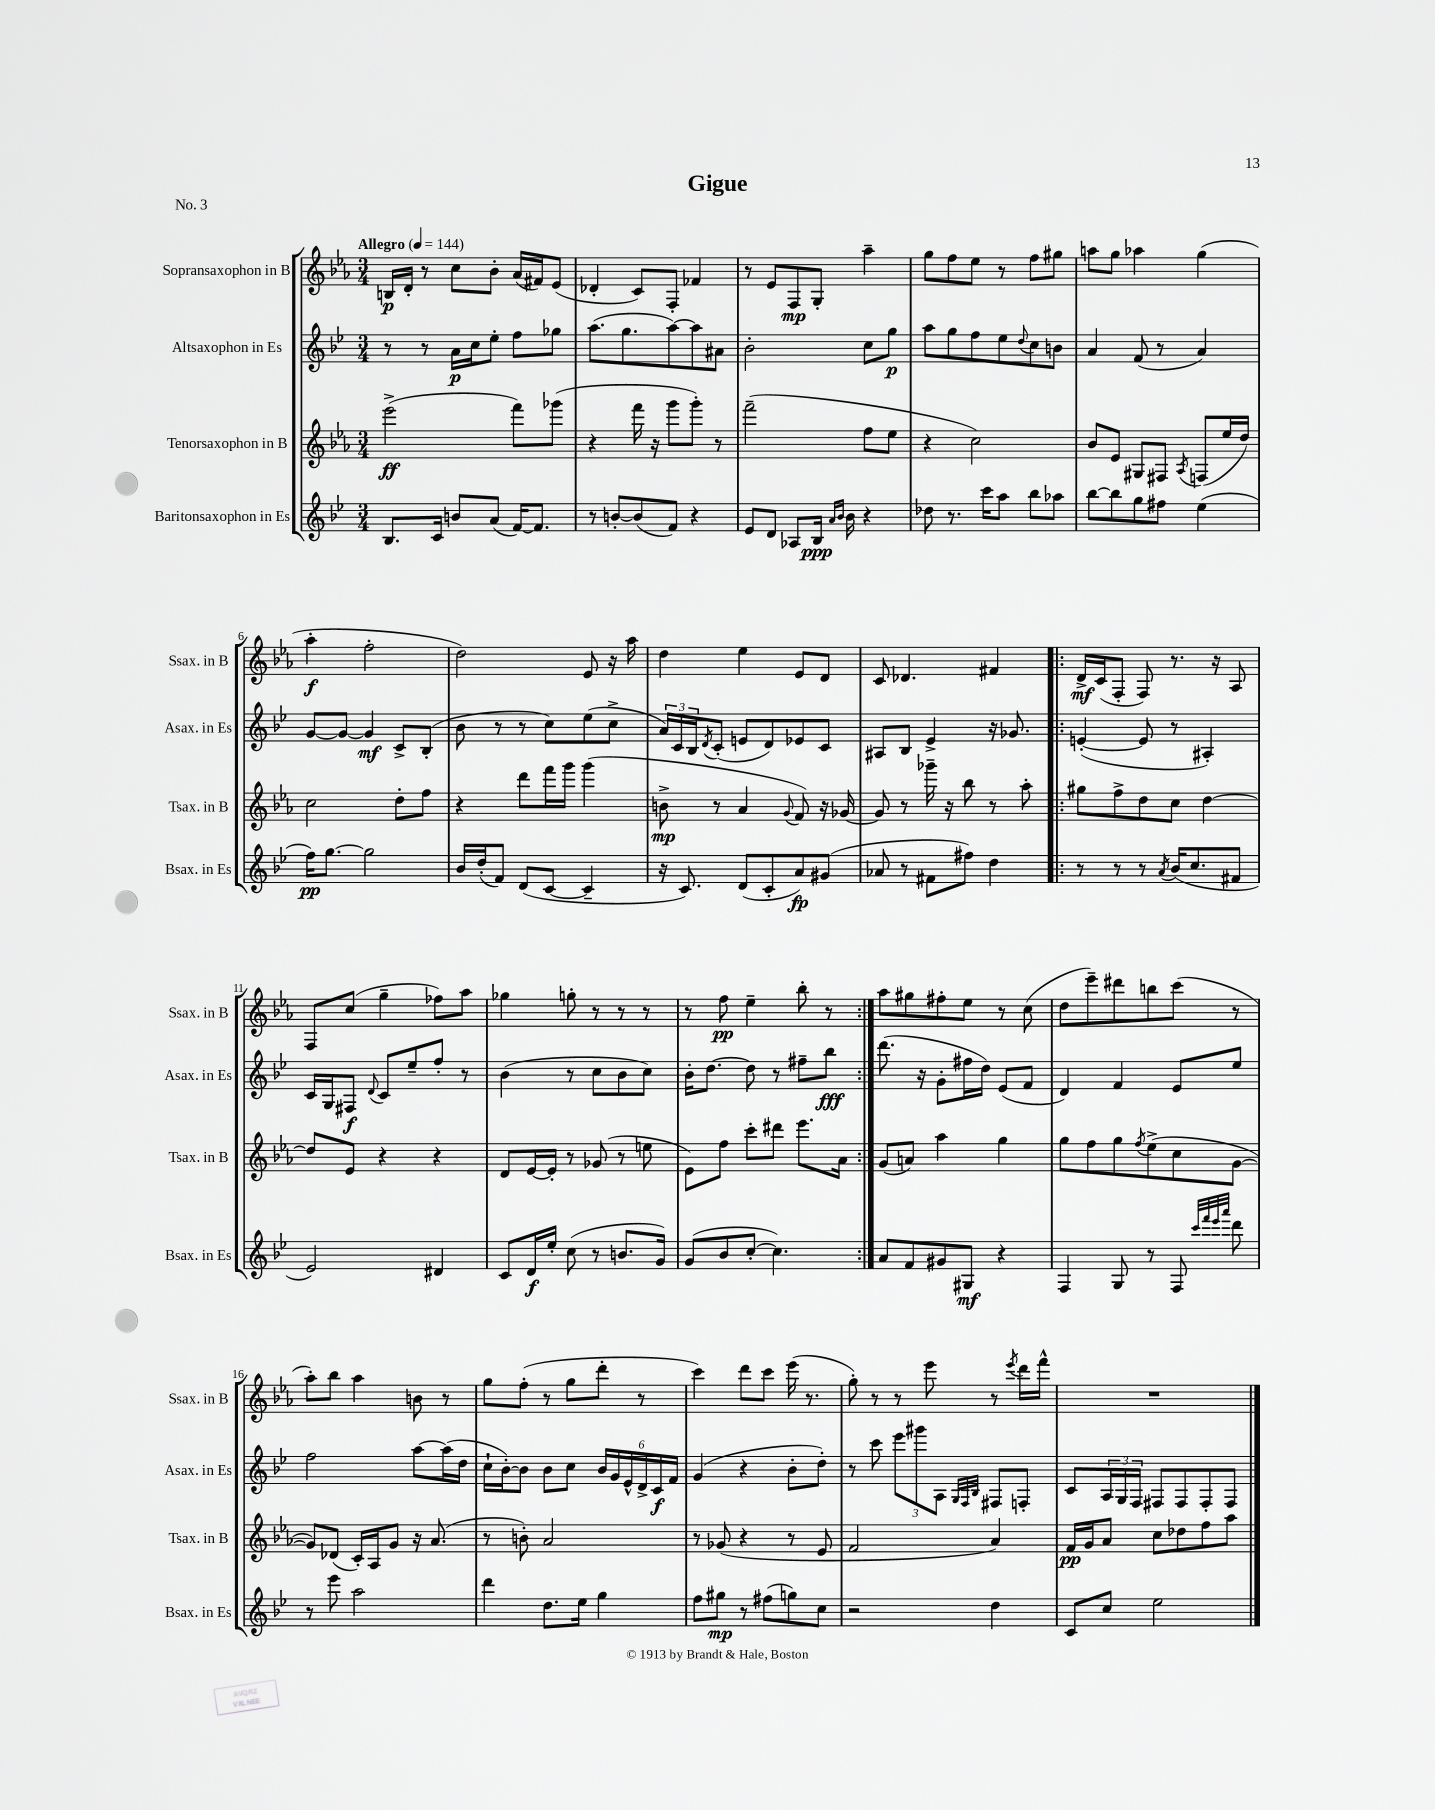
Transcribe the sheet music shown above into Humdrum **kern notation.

**kern	**dynam	**kern	**dynam	**kern	**dynam	**kern	**dynam
*part4	*part4	*part3	*part3	*part2	*part2	*part1	*part1
*staff4	*staff4	*staff3	*staff3	*staff2	*staff2	*staff1	*staff1
*I"Baritonsaxophon in Es	*	*I"Tenorsaxophon in B	*	*I"Altsaxophon in Es	*	*I"Sopransaxophon in B	*
*I'Bsax. in Es	*	*I'Tsax. in B	*	*I'Asax. in Es	*	*I'Ssax. in B	*
*clefG2	*	*clefG2	*	*clefG2	*	*clefG2	*
*k[b-e-]	*	*k[b-e-a-]	*	*k[b-e-]	*	*k[b-e-a-]	*
*M3/4	*	*M3/4	*	*M3/4	*	*M3/4	*
*MM144	*	*MM144	*	*MM144	*	*MM144	*
=1	=1	=1	=1	=1	=1	=1	=1
!	!	!	!	!	!	!LO:TX:a:B:t=Allegro	!
8.B-/L	.	(2eee-^\	ff	8r	.	16Bn/LL	p
.	.	.	.	.	.	16d'/JJ	.
.	.	.	.	8r	.	8r	.
16c/Jk	.	.	.	.	.	.	.
8bn/L	.	.	.	16a\LL	p	8cc\L	.
.	.	.	.	16cc\J	.	.	.
(8a/J	.	.	.	8ee-'\J	.	8b-'\J	.
[16f/KL)	.	8fff\L)	.	8ff\L	.	(16a-/LL	.
8.f/J]	.	.	.	.	.	16f#X/J)	.
.	.	(8ggg-X\J	.	8gg-X\J	.	(8e-/J	.
=2	=2	=2	=2	=2	=2	=2	=2
8r	.	4r	.	(8.aa\L	.	4d-X'/	.
[8bn'/L	.	.	.	.	.	.	.
.	.	.	.	8.gg\	.	.	.
(8b/]	.	16fff\	.	.	.	8c/L)	.
.	.	16r	.	.	.	.	.
8f/J)	.	8ggg\L	.	[8aa\)	.	8F'/J	.
4r	.	8ggg'\J)	.	8aa\]	.	4f-X/	.
.	.	8r	.	8a#X\J	.	.	.
=3	=3	=3	=3	=3	=3	=3	=3
8e-/L	.	(2fff~\	.	2b-'\	.	8r	.
8d/J	.	.	.	.	.	8e-/L	.
8A-X/L	.	.	.	.	.	8F/	mp
16B-/Jk	ppp	.	.	.	.	8G'/J	.
16qqa/LL	.	.	.	.	.	.	.
16qqb-/JJ	.	.	.	.	.	.	.
16b-\	.	.	.	.	.	.	.
4r	.	8ff\L	.	8cc\L	.	4aa-~\	.
.	.	8ee-\J	.	8gg\J	p	.	.
=4	=4	=4	=4	=4	=4	=4	=4
8dd-X\	.	4r	.	8aa\L	.	8gg\L	.
8.r	.	.	.	8gg\	.	8ff\	.
.	.	2cc\)	.	8ff\	.	8ee-\J	.
16ccc\KL	.	.	.	.	.	.	.
8aa\J	.	.	.	8ee-\	.	8r	.
.	.	.	.	8qqdd/	.	.	.
8bb-\L	.	.	.	8cc\	.	8ff\L	.
8aa-X\J	.	.	.	8bn\J	.	8gg#X\J	.
=5	=5	=5	=5	=5	=5	=5	=5
[8bb-\L	.	8b-/L	.	4a/	.	8aan\L	.
8bb-\]	.	8e-/J	.	.	.	8gg\J	.
8gg\	.	8G#X/L	.	(8f/	.	4aa-X\	.
8ff#X\J	.	8F#X/J	.	8r	.	.	.
.	.	8qA-/	.	.	.	.	.
(4ee-\	.	(8Fn/L	.	4a/)	.	(4gg\	.
.	.	16ee-/L	.	.	.	.	.
.	.	16dd/JJ)	.	.	.	.	.
!!LO:LB:g=z
=6	=6	=6	=6	=6	=6	=6	=6
16ff\KL)	pp	2cc\	.	[8g/L	.	4aa-'\	f
[8.gg\J	.	.	.	.	.	.	.
.	.	.	.	8g/J_	.	.	.
2gg\]	.	.	.	4g/]	mf	2ff'\	.
.	.	8dd'\L	.	8c^/L	.	.	.
.	.	8ff\J	.	(8B-'/J	.	.	.
=7	=7	=7	=7	=7	=7	=7	=7
16b-/LL	.	4r	.	8b-\	.	2dd\)	.
(16dd'/J	.	.	.	.	.	.	.
8f/J)	.	.	.	8r	.	.	.
(8d/L	.	8ddd\L	.	8r	.	.	.
[8c/J	.	16fff\L	.	8cc\L)	.	.	.
.	.	16ggg\JJ	.	.	.	.	.
4c~/]	.	(4ggg\	.	(8ee-\	.	8e-/	.
.	.	.	.	8cc^\J	.	16r	.
.	.	.	.	.	.	16aa-\	.
=8	=8	=8	=8	=8	=8	=8	=8
16r	.	8bn^\	mp	24a/LL)	.	4dd\	.
.	.	.	.	24c/	.	.	.
8.c/)	.	.	.	.	.	.	.
.	.	.	.	24B-/J	.	.	.
.	.	.	.	8qd/	.	.	.
.	.	8r	.	(8c'/J	.	.	.
(8d/L	.	4a-/	.	8en/L	.	4ee-\	.
8c'/	.	.	.	8d/)	.	.	.
.	.	8qqg/	.	.	.	.	.
8a/)	fp	8f/)	.	8e-X/	.	8e-/L	.
(8g#X/J	.	16r	.	8c/J	.	8d/J	.
.	.	[16g-X/	.	.	.	.	.
=9	=9	=9	=9	=9	=9	=9	=9
8a-X/	.	8g-/]	.	8A#X/L	.	8c/	.
8r	.	8r	.	8B-/J	.	4.d-X/	.
8f#X\L	.	16ggg-X~\	.	4e-^/	.	.	.
.	.	16r	.	.	.	.	.
8ff#X\J)	.	8bb-\	.	.	.	.	.
4dd\	.	8r	.	16r	.	4f#X/	.
.	.	.	.	8.g-X/	.	.	.
.	.	8aa-'\	.	.	.	.	.
=10!|:	=10!|:	=10!|:	=10!|:	=10!|:	=10!|:	=10!|:	=10!|:
8r	.	8gg#X\L	.	([4en'/	.	16d^/LL	mf
.	.	.	.	.	.	(16c/J	.
8r	.	8ff^\	.	.	.	8F'/J	.
8r	.	8dd\	.	8e/]	.	8F/)	.
8qa/	.	.	.	.	.	.	.
(16b-/KL	.	8cc\J	.	8r	.	8.r	.
8.cc/	.	.	.	.	.	.	.
.	.	[4dd\	.	4A#X'/)	.	.	.
.	.	.	.	.	.	16r	.
8f#X/J	.	.	.	.	.	8A-/	.
!!LO:LB:g=z
=11	=11	=11	=11	=11	=11	=11	=11
2e-/)	.	8dd/L]	.	16c/LL	.	8F/L	.
.	.	.	.	16G/J	.	.	.
.	.	8e-/J	.	8F#X/J	f	(8cc/J	.
.	.	.	.	8qqd/	.	.	.
.	.	4r	.	8c/L	.	4gg~\	.
.	.	.	.	8ee-~/	.	.	.
4d#X/	.	4r	.	8ff'/J	.	8ff-X\L)	.
.	.	.	.	8r	.	8aa-\J	.
=12	=12	=12	=12	=12	=12	=12	=12
8c/L	.	8d/L	.	(4b-\	.	4gg-X\	.
16d/L	f	[16e-/L	.	.	.	.	.
16ee-'/JJ	.	16e-'/JJ]	.	.	.	.	.
(8cc\	.	8r	.	8r	.	8ggn'\	.
8r	.	(8g-X/	.	8cc\L	.	8r	.
8.bn/L	.	8r	.	8b-\	.	8r	.
.	.	8een\	.	8cc\J)	.	8r	.
16g/Jk)	.	.	.	.	.	.	.
=13	=13	=13	=13	=13	=13	=13	=13
(8g/L	.	8e-\L)	.	16b-'\KL	.	8r	.
.	.	.	.	[8.dd\J	.	.	.
8b-/	.	8ff\J	.	.	.	8ff\	pp
[8cc'/J	.	8ccc'\L	.	8dd\]	.	4ee-~\	.
4.cc\])	.	8ddd#X\J	.	8r	.	.	.
.	.	8.eee-\L	.	8ff#X~\L	.	8bb-'\	.
.	.	.	.	8bb-\J	fff	8r	.
.	.	16a-\Jk	.	.	.	.	.
=14:|!	=14:|!	=14:|!	=14:|!	=14:|!	=14:|!	=14:|!	=14:|!
8a/L	.	(8g/L	.	(8.ddd\	.	8aa-\L	.
8f/	.	8an/J)	.	.	.	8gg#X\	.
.	.	.	.	16r	.	.	.
8g#X/	.	4aa-\	.	8g'\L	.	8ff#X'\	.
8G#X/J	mf	.	.	16ff#X\L	.	8ee-\J	.
.	.	.	.	16dd\JJ)	.	.	.
4r	.	4gg\	.	(8e-/L	.	8r	.
.	.	.	.	8f/J	.	(8cc\	.
=15	=15	=15	=15	=15	=15	=15	=15
4F/	.	8gg\L	.	4d/)	.	8dd\L	.
.	.	8ff\	.	.	.	8eee-~\)	.
8G/	.	8gg\	.	4f/	.	8ddd#X\	.
.	.	8qff/	.	.	.	.	.
8r	.	(8ee-^\	.	.	.	8bbn\	.
8F/	.	8cc\	.	8e-/L	.	(8ccc\J	.
32qqccc/LLL	.	.	.	.	.	.	.
32qqfff/	.	.	.	.	.	.	.
32qqeee-/	.	.	.	.	.	.	.
32qqaaa/JJJ	.	.	.	.	.	.	.
8ddd\	.	[8g\J	.	8ee-/J	.	8r	.
!!LO:LB:g=z
=16	=16	=16	=16	=16	=16	=16	=16
8r	.	8g/L])	.	2ff\	.	8aa-'\L)	.
8eee-\	.	(8d-X/J	.	.	.	8bb-\J	.
2aa\	.	16c'/LL)	.	.	.	4aa-\	.
.	.	16A-/J	.	.	.	.	.
.	.	8g/J	.	.	.	.	.
.	.	16r	.	[8aa\L	.	8bn\	.
.	.	(8.a-/	.	.	.	.	.
.	.	.	.	(16aa\L]	.	8r	.
.	.	.	.	16dd\JJ	.	.	.
=17	=17	=17	=17	=17	=17	=17	=17
4ddd\	.	8r	.	16cc`\LL	.	8gg\L	.
.	.	.	.	[16b-'\J)	.	.	.
.	.	8bn'\)	.	8b-\J]	.	(8ff'\J	.
8.dd\L	.	2a-/	.	8b-\L	.	8r	.
.	.	.	.	8cc\J	.	8gg\L	.
16ee-\Jk	.	.	.	.	.	.	.
4gg\	.	.	.	24b-/LL	.	8ddd'\J	.
.	.	.	.	24g/	.	.	.
.	.	.	.	24e-^^/	.	.	.
.	.	.	.	24d^/	.	8r	.
.	.	.	.	24c/	f	.	.
.	.	.	.	24f/JJ	.	.	.
=18	=18	=18	=18	=18	=18	=18	=18
8ff\L	.	8r	.	(4g/	.	4ccc\)	.
8gg#X\J	mp	(8g-X/	.	.	.	.	.
8r	.	4r	.	4r	.	8ddd\L	.
(8ff#X\L	.	.	.	.	.	8ccc\J	.
8ggn\)	.	8r	.	8b-'\L	.	(16eee-\	.
.	.	.	.	.	.	8.r	.
8cc\J	.	8e-/	.	8dd'\J)	.	.	.
=19	=19	=19	=19	=19	=19	=19	=19
2r	.	2f/	.	8r	.	8gg'\)	.
.	.	.	.	8ccc\	.	8r	.
.	.	.	.	12eee-\L	.	8r	.
.	.	.	.	12ggg#X\	.	.	.
.	.	.	.	.	.	8eee-\	.
.	.	.	.	12A\J	.	.	.
.	.	.	.	32qqG/LLL	.	.	.
.	.	.	.	32qqF/	.	.	.
.	.	.	.	32qqB-/JJJ	.	.	.
4dd\	.	4a-/)	.	8F#X/L	.	8r	.
.	.	.	.	.	.	8qeee-/	.
.	.	.	.	8Fn'/J	.	16ddd\LL	.
.	.	.	.	.	.	16fff^^\JJ	.
=20	=20	=20	=20	=20	=20	=20	=20
8c/L	.	16f/LL	pp	8c/L	.	2.r	.
.	.	16g/J	.	.	.	.	.
8cc/J	.	8a-/J	.	24A/L	.	.	.
.	.	.	.	24G/	.	.	.
.	.	.	.	24F/JJ	.	.	.
2ee-\	.	8cc\L	.	8F#X/L	.	.	.
.	.	8dd-X\	.	8F#/	.	.	.
.	.	8ff\	.	8F#'/	.	.	.
.	.	8aa-\J	.	8F#/J	.	.	.
==	==	==	==	==	==	==	==
*-	*-	*-	*-	*-	*-	*-	*-
